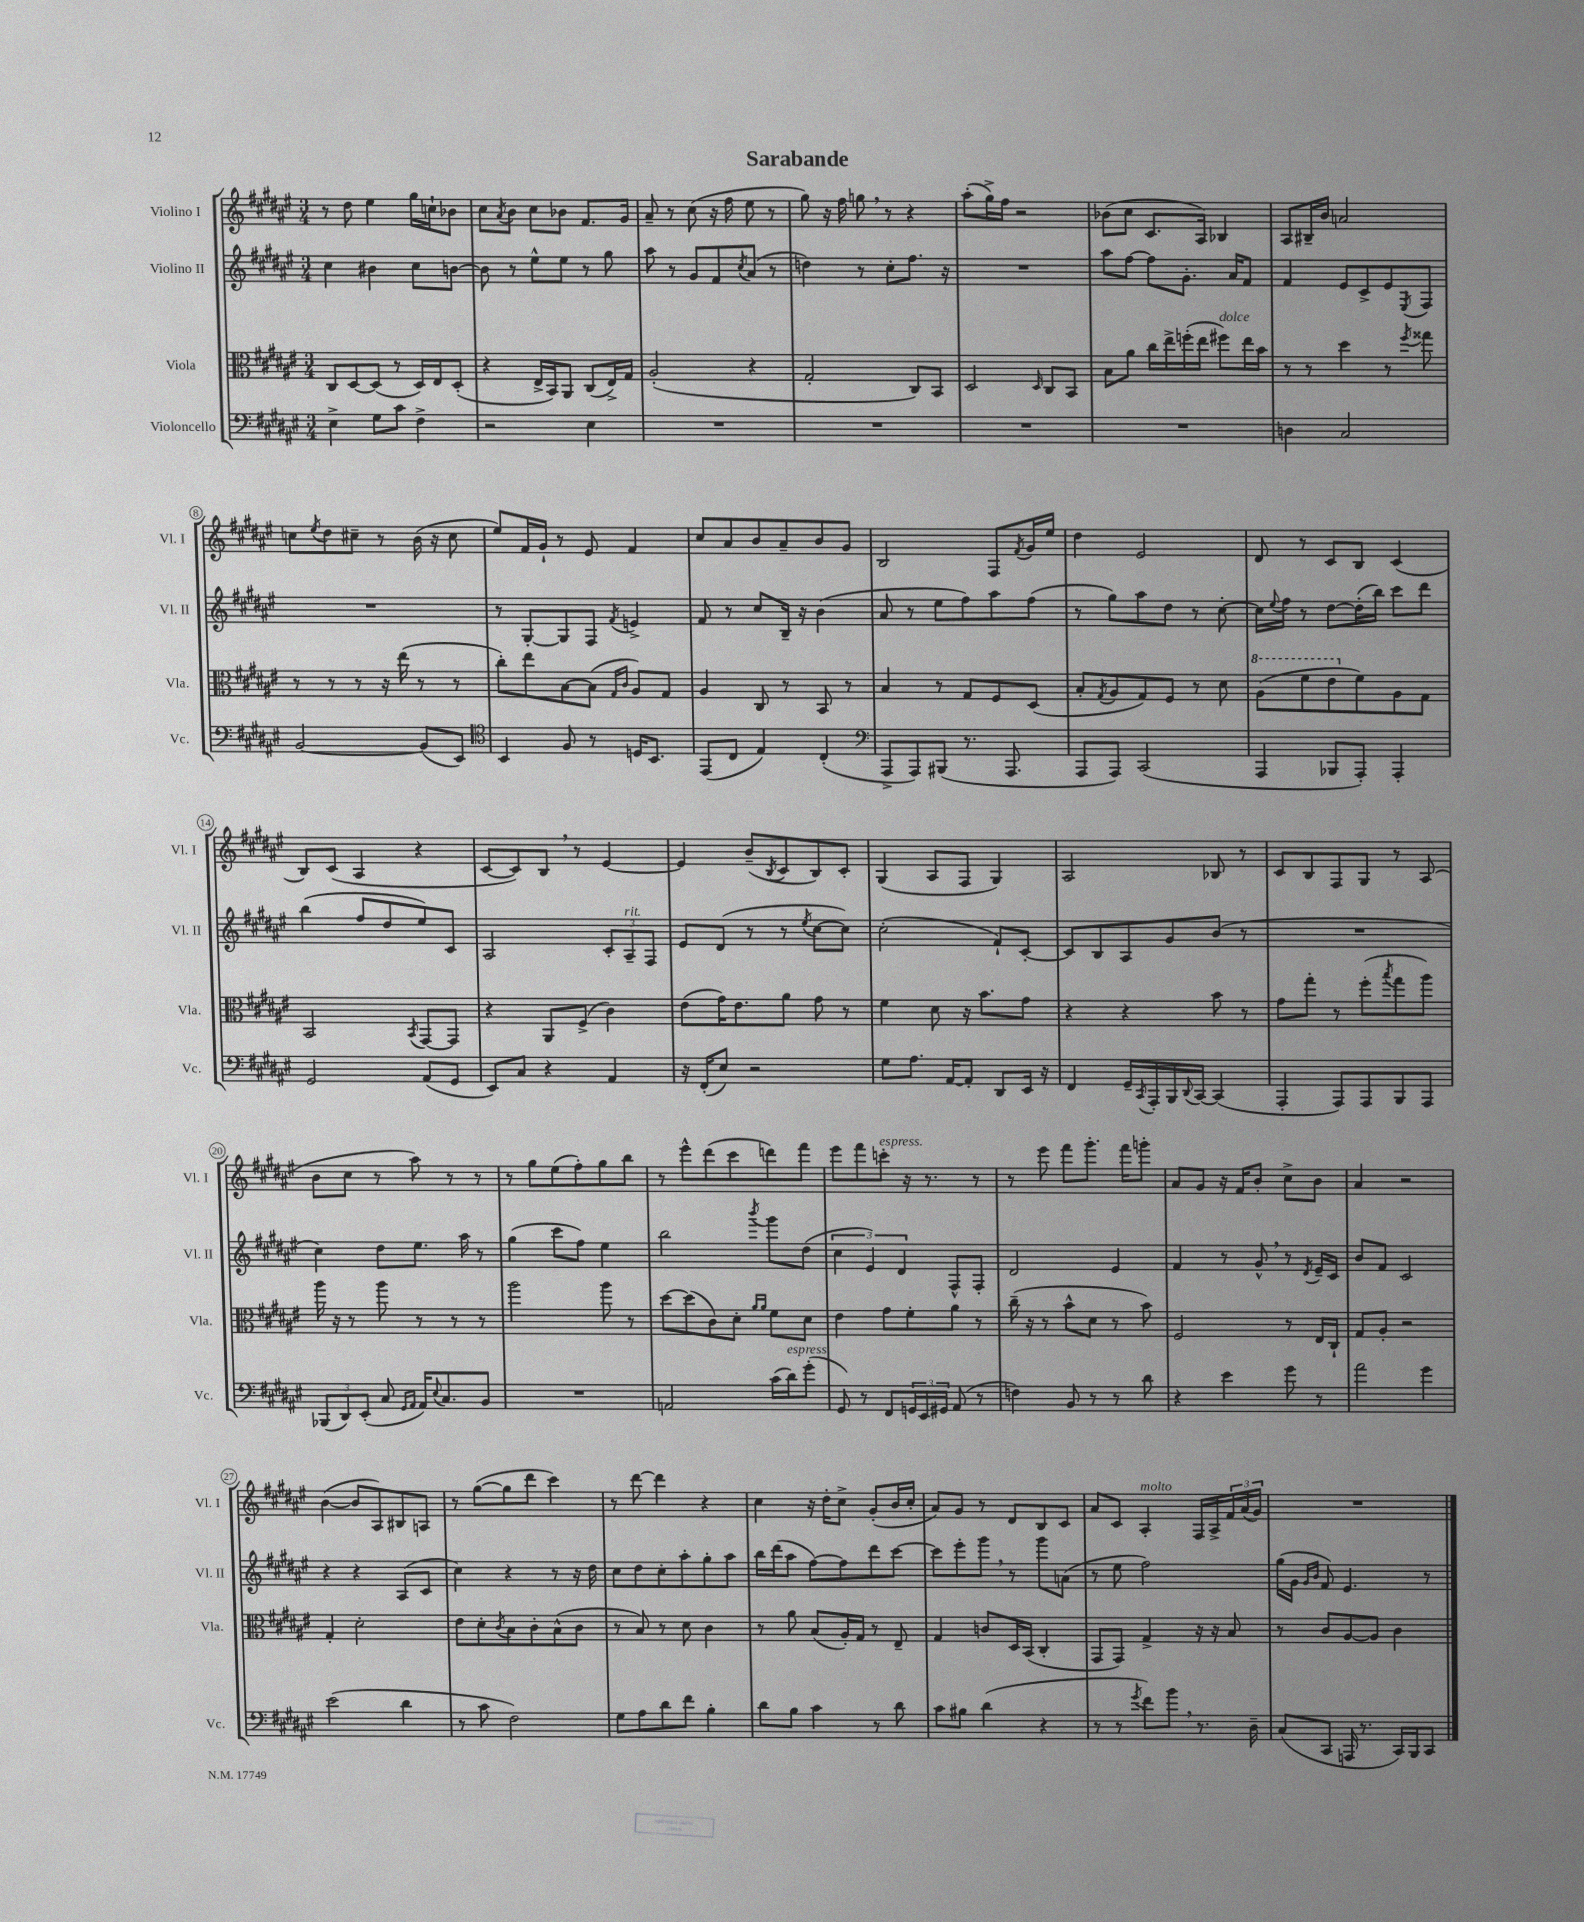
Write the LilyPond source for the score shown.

\header { title = "Sarabande" }
<<
\new StaffGroup <<
\new Staff = "s0" \with { instrumentName = "Violino I" shortInstrumentName = "Vl. I" } {
    \clef treble \key fis \major \numericTimeSignature \time 3/4
    r8 dis''8 eis''4 gis''16 c''16-! bes'8 |
    cis''8 \acciaccatura { ais'8 } b'8 cis''8 bes'8 fis'8. gis'16 |
    ais'8-- r8 cis''8( r16 fis''16 eis''8 r8 |
    gis''8) r16 fis''16 g''8 \breathe r8 r4 |
    ais''8-.( gis''16->) fis''16 r2 |
    bes'8( cis''8 cis'8. ais16) bes4 |
    ais8 bis16-- b'16 a'2 |
    c''8 \acciaccatura { eis''8 } dis''8 cis''8-- r8 b'16( r16 cis''8 |
    eis''8) fis'16 gis'16-! r8 eis'8 fis'4 |
    cis''8 ais'8 b'8 ais'8-- b'8 gis'8 |
    b2 fis8 \acciaccatura { fis'8 } gis'16 eis''16 |
    dis''4 eis'2 |
    dis'8 r8 cis'8 b8 cis'4( |
    b8) cis'8( ais4 r4 |
    cis'8~ cis'8) b8 \breathe r8 eis'4~ |
    eis'4 b'8--( \acciaccatura { b8 } cis'8 b8) cis'8-. |
    gis4( ais8 fis8 gis4) |
    ais2 bes8 r8 |
    cis'8 b8 fis8 gis8 r8 ais8( |
    b'8 cis''8 r8 ais''8) r8 r8 |
    r8 gis''8 eis''8( fis''8-.) gis''8 b''8 |
    r8 eis'''8-^ dis'''8( cis'''8 d'''8) fis'''8 |
    eis'''8 fis'''8 c'''8-.^\markup { \italic "espress." } r16 r8. r8 |
    r8 eis'''8 fis'''8 gis'''8.-. fis'''16 g'''8-. |
    ais'8 gis'8 r16 fis'16 b'8-. cis''8-> b'8 |
    ais'4 r2 |
    b'4~( b'8 ais8) bis8 a8 |
    r8 gis''8~( gis''8 dis'''8 cis'''4) |
    r8 dis'''8~ dis'''4 r4 |
    cis''4 r16 dis''16-. cis''8-> gis'8-.( b'16 cis''16-. |
    ais'8) gis'8 r8 dis'8 b8 cis'8 |
    ais'8 cis'8 ais4-.^\markup { \italic "molto" } fis16 ais16-> \tuplet 3/2 { fis'16 ais'16( gis'16) } |
    R2. \bar "|." |
}
\new Staff = "s1" \with { instrumentName = "Violino II" shortInstrumentName = "Vl. II" } {
    \clef treble \key fis \major \numericTimeSignature \time 3/4
    cis''4 bis'4 cis''8 b'8~ |
    b'8 r8 eis''8-^ eis''8 r8 gis''8 |
    ais''8 r8 gis'8 fis'8 \acciaccatura { cis''8 } ais'8( r8 |
    d''4) r8 cis''8-. fis''8. r16 |
    R2. |
    ais''8 fis''8~ fis''8 gis'8.-. ais'16 fis'8 |
    fis'4 eis'8 cis'8-> eis'8 \acciaccatura { eis8 } fis8 |
    R2. |
    r8 gis8~-. gis8 fis8 \acciaccatura { fis'8 } e'4-> |
    fis'8 r8 cis''8 b16-- r16 b'4( |
    ais'8 r8 eis''8 fis''8) ais''8 fis''8( |
    r8 gis''8) ais''8 dis''8 r8 cis''8~-. |
    cis''16 \appoggiatura { eis''8 } fis''16 r8 dis''8~ dis''16-.( b''16) cis'''8 dis'''8 |
    b''4( fis''8 dis''8 eis''8) cis'8 |
    ais2 \tuplet 3/2 { cis'8-. ais8--^\markup { \italic "rit." } fis8 } |
    eis'8 dis'8( r8 r8 \acciaccatura { eis''8 } cis''8~ cis''8) |
    cis''2-.( fis'8-!) cis'8~-. |
    cis'8 b8 ais8 gis'8 b'8( r8 |
    R2. |
    cis''4) dis''8 eis''8. ais''16 r8 |
    gis''4( cis'''8 fis''8) eis''4 |
    b''2 \acciaccatura { b'''8 } gis'''8 dis''8( |
    \tuplet 3/2 { cis''4 eis'4) dis'4 } fis8-^ fis8-. |
    dis'2 eis'4 |
    fis'4 r8 gis'8-^ \breathe r8 \acciaccatura { dis'8 } eis'16-- cis'16 |
    b'8 fis'8 cis'2 |
    r4 r4 ais8( cis'8 |
    cis''4) r4 r8 r16 dis''16 |
    cis''8 dis''8 cis''8-. ais''8-. gis''8-. ais''8 |
    b''16 dis'''16( ais''8 fis''8~) fis''8 dis'''8 cis'''8~ |
    cis'''8 eis'''8-. gis'''8 \breathe r8 gis'''8 a'8( |
    r8 eis''8 fis''2) |
    gis''16( gis'16 \grace { gis'16 b'16 } fis'8) eis'4. r8 \bar "|." |
}
\new Staff = "s2" \with { instrumentName = "Viola" shortInstrumentName = "Vla." } {
    \clef alto \key fis \major \numericTimeSignature \time 3/4
    cis8 dis8~ dis8( r8 dis16) eis16 dis8-.( |
    r4 eis16-> b,16) ais,8 cis8( eis16->) gis16 |
    ais2-.( r4 |
    gis2-. cis8) b,8 |
    dis2 \grace { dis16 } cis8 b,8 |
    b8 ais'8 cis''16 eis''16-> f''16-.( eis''16 fis''8^\markup { \italic "dolce" }) eis''16 b'16 |
    r8 r8 dis''4 r8 \acciaccatura { fis''8 } gisis''8 |
    r8 r8 r8 r16 eis''16( r8 r8 |
    cis''8-.) eis''8 b8~ b8( \grace { gis16 cis'16 } ais8) gis8 |
    ais4 cis8 r8 b,8 r8 |
    b4 r8 gis8 fis8 dis8( |
    b8-. \acciaccatura { gis8 } ais8 gis8) fis8 r8 dis'8 |
    \ottava #1 ais'8( fis''8 eis''8 \ottava #0 fis'8) ais8 gis8 |
    b,2 \acciaccatura { b,8 } gis,8~ gis,8 |
    r4 ais,8 fis8->( cis'4) |
    eis'8( gis'16) eis'8. ais'8 gis'8 r8 |
    fis'4 dis'8 r16 b'8. gis'8 |
    r4 r4 b'8 r8 |
    gis'8 gis''8-. r8 fis''8-.( \acciaccatura { b''8 } gis''8 ais''8) |
    ais''16 r16 r8 ais''8 r8 r8 r8 |
    ais''2 ais''8 r8 |
    dis''8~ dis''8( cis'8) dis'8-. \grace { ais'16 ais'16 } fis'8 dis'8 |
    eis'4 gis'8 fis'8-. ais'8 r8 |
    cis''16--( r16 r8 b'8-^ dis'8 r8 b'8) |
    fis2 r8 eis16 cis16-! |
    gis8 ais8-. r2 |
    gis4-. dis'2-. |
    eis'8 dis'8-. \acciaccatura { cis'8 } b8 cis'8-. b8-^( cis'8 |
    r8 b8) r8 dis'8 cis'4 |
    r8 ais'8 b8( ais16-.) gis16 r8 eis8-- |
    gis4 c'8 dis16 b,16( cis4-. |
    gis,8 gis,8) gis4-> r16 r16 b8 |
    r8 cis'8 ais8~ ais8 cis'4 \bar "|." |
}
\new Staff = "s3" \with { instrumentName = "Violoncello" shortInstrumentName = "Vc." } {
    \clef bass \key fis \major \numericTimeSignature \time 3/4
    eis4-> gis8 cis'8 fis4-> |
    r2 eis4 |
    R2. |
    R2. |
    R2. |
    R2. |
    d4 cis2 |
    b,2~ b,8( eis,8) |
    \clef tenor b,4 fis8 r8 d16 b,8. |
    eis,8( cis8 eis4) cis4-.( |
    \clef bass ais,,8-> ais,,8) bis,,8( r8. ais,,8. |
    ais,,8 ais,,8) cis,2( |
    ais,,4 bes,,8 ais,,8-.) ais,,4-. |
    gis,2 ais,8( gis,8 |
    eis,8) cis8 r4 ais,4 |
    r16 fis,16-.( eis8) r2 |
    gis8 ais8. ais,16~ ais,8-. dis,8 eis,16 r16 |
    fis,4 gis,16-- \acciaccatura { cis,8 } ais,,16-. b,,16 \appoggiatura { dis,8 } cis,16~ cis,4( |
    ais,,4-. ais,,8) ais,,8 b,,8 ais,,8 |
    \tuplet 3/2 { bes,,8( dis,8) eis,8-.( } cis8 \grace { gis,16 ais,16 } ais,16) \appoggiatura { eis8 } cis8. b,8 |
    R2. |
    a,2 cis'16( dis'16^\markup { \italic "espress." }) gis'8-.( |
    gis,8) r8 fis,8 \tuplet 3/2 { g,16 eis,16 gis,16 } ais,8( r8 |
    f4) b,8 r8 r8 dis'8 |
    r4 eis'4 gis'8 r8 |
    ais'2 gis'4 |
    eis'2( dis'4 |
    r8 cis'8 fis2) |
    gis8 ais8 dis'8 fis'8 b4-. |
    dis'8 b8 cis'4 r8 dis'8 |
    cis'8 bis8 dis'4( r4 |
    r8 r8 \acciaccatura { gis'8 } fis'8) b'8 \breathe r8. dis16-- |
    cis8( cis,8 a,,16 r8. cis,16) b,,16 cis,8 \bar "|." |
}
>>
>>
\layout { \context { \Score \override BarNumber.stencil = #(make-stencil-circler 0.1 0.3 ly:text-interface::print) } }
